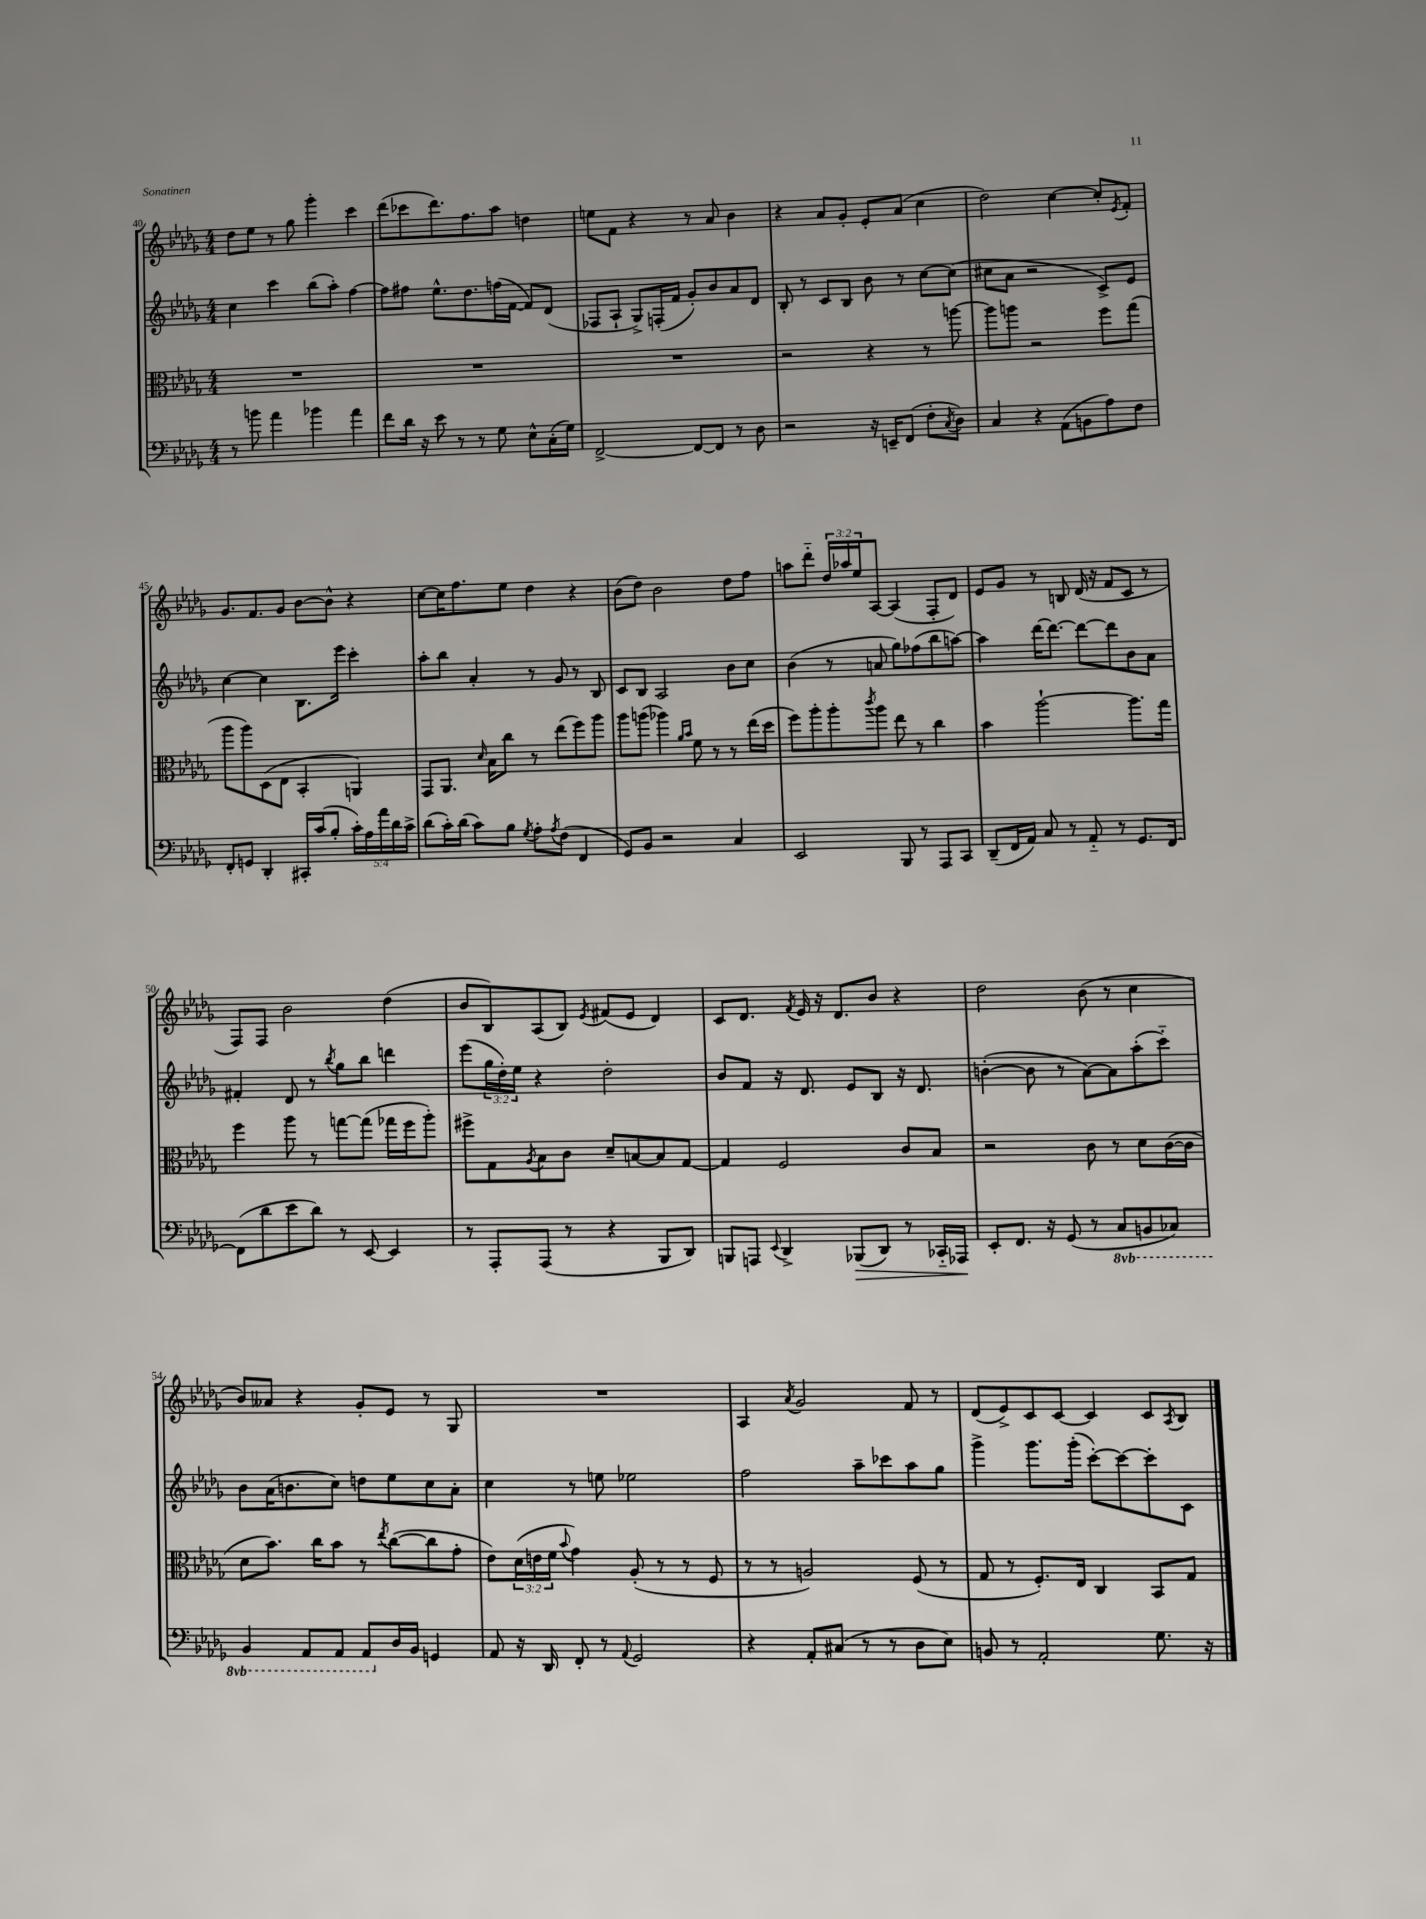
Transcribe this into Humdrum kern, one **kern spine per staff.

**kern	**kern	**kern	**kern
*staff4	*staff3	*staff2	*staff1
*clefF4	*clefC3	*clefG2	*clefG2
*k[b-e-a-d-g-]	*k[b-e-a-d-g-]	*k[b-e-a-d-g-]	*k[b-e-a-d-g-]
*M4/4	*M4/4	*M4/4	*M4/4
8r	1r	4cc	8dd-
8b	.	.	8ee-
4a-	.	4ccc	8r
.	.	.	8gg-
4b-	.	(8bb-	4ggg-'
.	.	8aa-')	.
4a-	.	[4ff	4ccc
=	=	=	=
8f	1r	8ff]	(8ddd-
16d-	.	8ff#	8ccc-
16r	.	.	.
8e-	.	8.ee-^^	8.ddd-)
8r	.	.	.
.	.	8.dd-	8.ff
8r	.	.	.
8G-	.	(16ff	8aa-
.	.	[16f	.
8E-^^	.	8f])	4dd
(16C'	.	(8d-	.
16G-)	.	.	.
=	=	=	=
[2FF^	1r	8F-	8ee
.	.	8A-`	8f
.	.	8G-^)	4r
.	.	(16F'	.
.	.	16f	.
8FF_	.	8g-')	8r
8FF]	.	8b-	8a-
8r	.	8a-	4b-
8D-	.	8d-	.
=	=	=	=
2r	2r	8B-'	4r
.	.	8r	.
.	.	8c	8a-
.	.	8B-	8g-'
16r	4r	8b-	8e-'
16EE~	.	.	.
(8FF	.	8r	(8a-
8F'	8r	[8cc	4cc
8qC	.	.	.
8D-)	[8aa	(8cc]	.
=	=	=	=
4C	8aa]	8cc#	2dd-)
.	8aa	8a-	.
4r	2r	2r	.
(8AA-	.	.	[4cc
8BB	.	.	.
8A-)	8ff	8c^)	8cc']
.	.	.	8qe-
8F	(8gg-	8e-	8f'
=	=	=	=
8FF'	8aa-	[4cc	8.g-
8GG	8aa-)	.	.
.	.	.	8.f
4DD-'	(8D-	4cc]	.
.	8E-	.	8g-
16CC#'	4BB-'	8.B-	[8b-
(16c	.	.	.
8B-'	.	.	8b-^^]
.	.	16eee-	.
20c')	4AA)	4ccc'	4r
20A-	.	.	.
20a-	.	.	.
20d-	.	.	.
20c^	.	.	.
=	=	=	=
(8d-	8GG-	8aa-'	[8cc
16c')	8.AA-	8bb-	16cc]
(16d-	.	.	8.ff
8c)	.	4a-'	.
.	16qqd-	.	.
.	16B-	.	.
8B-	8cc	.	8ee-
8qG-	.	.	.
8A-'	8r	8r	4dd-
8qA-	.	.	.
(8F	(8ee-	8g-	.
4FF	8ff)	8r	4r
.	8aa-	8B-	.
=	=	=	=
8GG-)	8aa-	8c	(8b-
8BB-	(8aa	8B-	8dd-)
2r	4aa-)	2A-	2b-
.	16qqa-	.	.
.	16qqb-	.	.
.	8f	.	.
.	8r	.	.
4C	8r	8b-	8dd-
.	(16ee-	8cc	8ff
.	16dd-	.	.
=	=	=	=
2EE-	8ff)	(4b-	8aa
.	8aa-'	.	8ddd-'~
.	8aa-'	8r	24dd-
.	.	.	24aa-
.	.	.	24ee-
.	8qccc	.	.
.	8aa-	8a	[8A-
8BBB-	8ee-	8gg-)	(4A-]
8r	8r	(8ff-	.
8AAA-	4cc	8bb-	8F'
8CC	.	[8aa)	8d-)
=	=	=	=
(8DD-~	4b-	4aa]	8e-
16FF	.	.	8g-
16AA-)	.	.	.
8C	[2aa-`	[16ddd-	8r
.	.	8.ddd-_	.
8r	.	.	8B
8AA-'~	.	8ddd-_	(16d-
.	.	.	16r
8r	.	8ddd-]	8f
8.GG-	8.aa-]	8b-	8c
.	.	8a-	8r
[16FF	16gg-	.	.
=	=	=	=
(8FF]	4ff	4f#'	8F)
8d-	.	.	8F
8e-	8aa-	8d-	2b-
8d-)	8r	8r	.
.	.	8qbb-	.
8r	[8gg	8gg-	.
[8EE-	(8gg]	8bb-	.
4EE-]	16gg-	4ddd	(4dd-
.	16ff	.	.
.	8aa-')	.	.
=	=	=	=
8r	8ff#^	(8eee-	8b-
8AAA-'	8G-	24gg-	8B-)
.	.	24dd-')	.
.	.	24ee-	.
.	8qA-	.	.
(8AAA-	8B-	4r	(8A-
8r	8c	.	8B-)
.	.	.	8qe-
4r	8d-~	2dd-'	(8f#
.	[8B	.	8e-
8BBB-	8B]	.	4d-)
8DD-)	[8G-	.	.
=	=	=	=
8BBB	4G-]	8b-	8c
8AAA	.	8f	8.d-
8qqEE-	.	.	.
4DD-^	2F	16r	.
.	.	.	8qf
.	.	8.d-	16e-
.	.	.	16r
.	.	.	8.d-
(8BBB-	.	8e-	.
8DD-)	.	8B-	8b-
8r	8c	16r	4r
.	.	8.d-	.
16CC-'~	8B-	.	.
16AAA-	.	.	.
=	=	=	=
8EE-'	2r	([4b'	2dd-
8.FF	.	.	.
.	.	8b]	.
16r	.	.	.
(8GG-	.	8r	.
8r	8c	[8a-)	(8b-
8CC	8r	8a-]	8r
8BBB	8d-	(8aa-'	4cc
8CC-)	([16c	8ccc'~)	.
.	16c]	.	.
=	=	=	=
4BBB-	8d-	8b-	8b-)
.	8.b-)	(16a-	8a--
.	.	8.b	.
8AAA-	.	.	4r
.	16cc	.	.
8AAA-	8b-	8cc)	.
8AAA-	8r	8dd	8g-'
.	8qee-	.	.
16D-	([8cc	8ee-	8e-
16BB-	.	.	.
4GG	8cc]	8cc	8r
.	8g-'	8a-'	8G-
=	=	=	=
8AA-	8e-)	4cc	1r
16r	(24d-	.	.
.	24e	.	.
16DD-	.	.	.
.	24f	.	.
.	8qqb-	.	.
8FF'	4g-)	8r	.
8r	.	8ee	.
8qqAA-	.	.	.
2GG-	(8A-'	2ee-	.
.	8r	.	.
.	8r	.	.
.	8F	.	.
=	=	=	=
4r	8r	2ff	4A-
.	8r	.	.
.	.	.	8qa-
8AA-'	2A)	.	2g-
(8C#	.	.	.
8r	.	8aa-~	.
8r	.	8ccc-	.
8D-	(8F	8aa-	8f
8E-)	8r	8gg-	8r
=	=	=	=
8BB	8G-	4ggg-^	(8d-
8r	8r	.	8e-^)
2AA-'	8.F')	8.ggg-	8c
.	.	.	[8c
.	16E-	(16ggg-'	.
.	4C	[8ccc')	4c]
.	.	8ccc_	.
8.G-	8BB-	8ccc']	8c
.	.	.	8qA-
.	8G-	8c	8B-
16r	.	.	.
==	==	==	==
*-	*-	*-	*-
